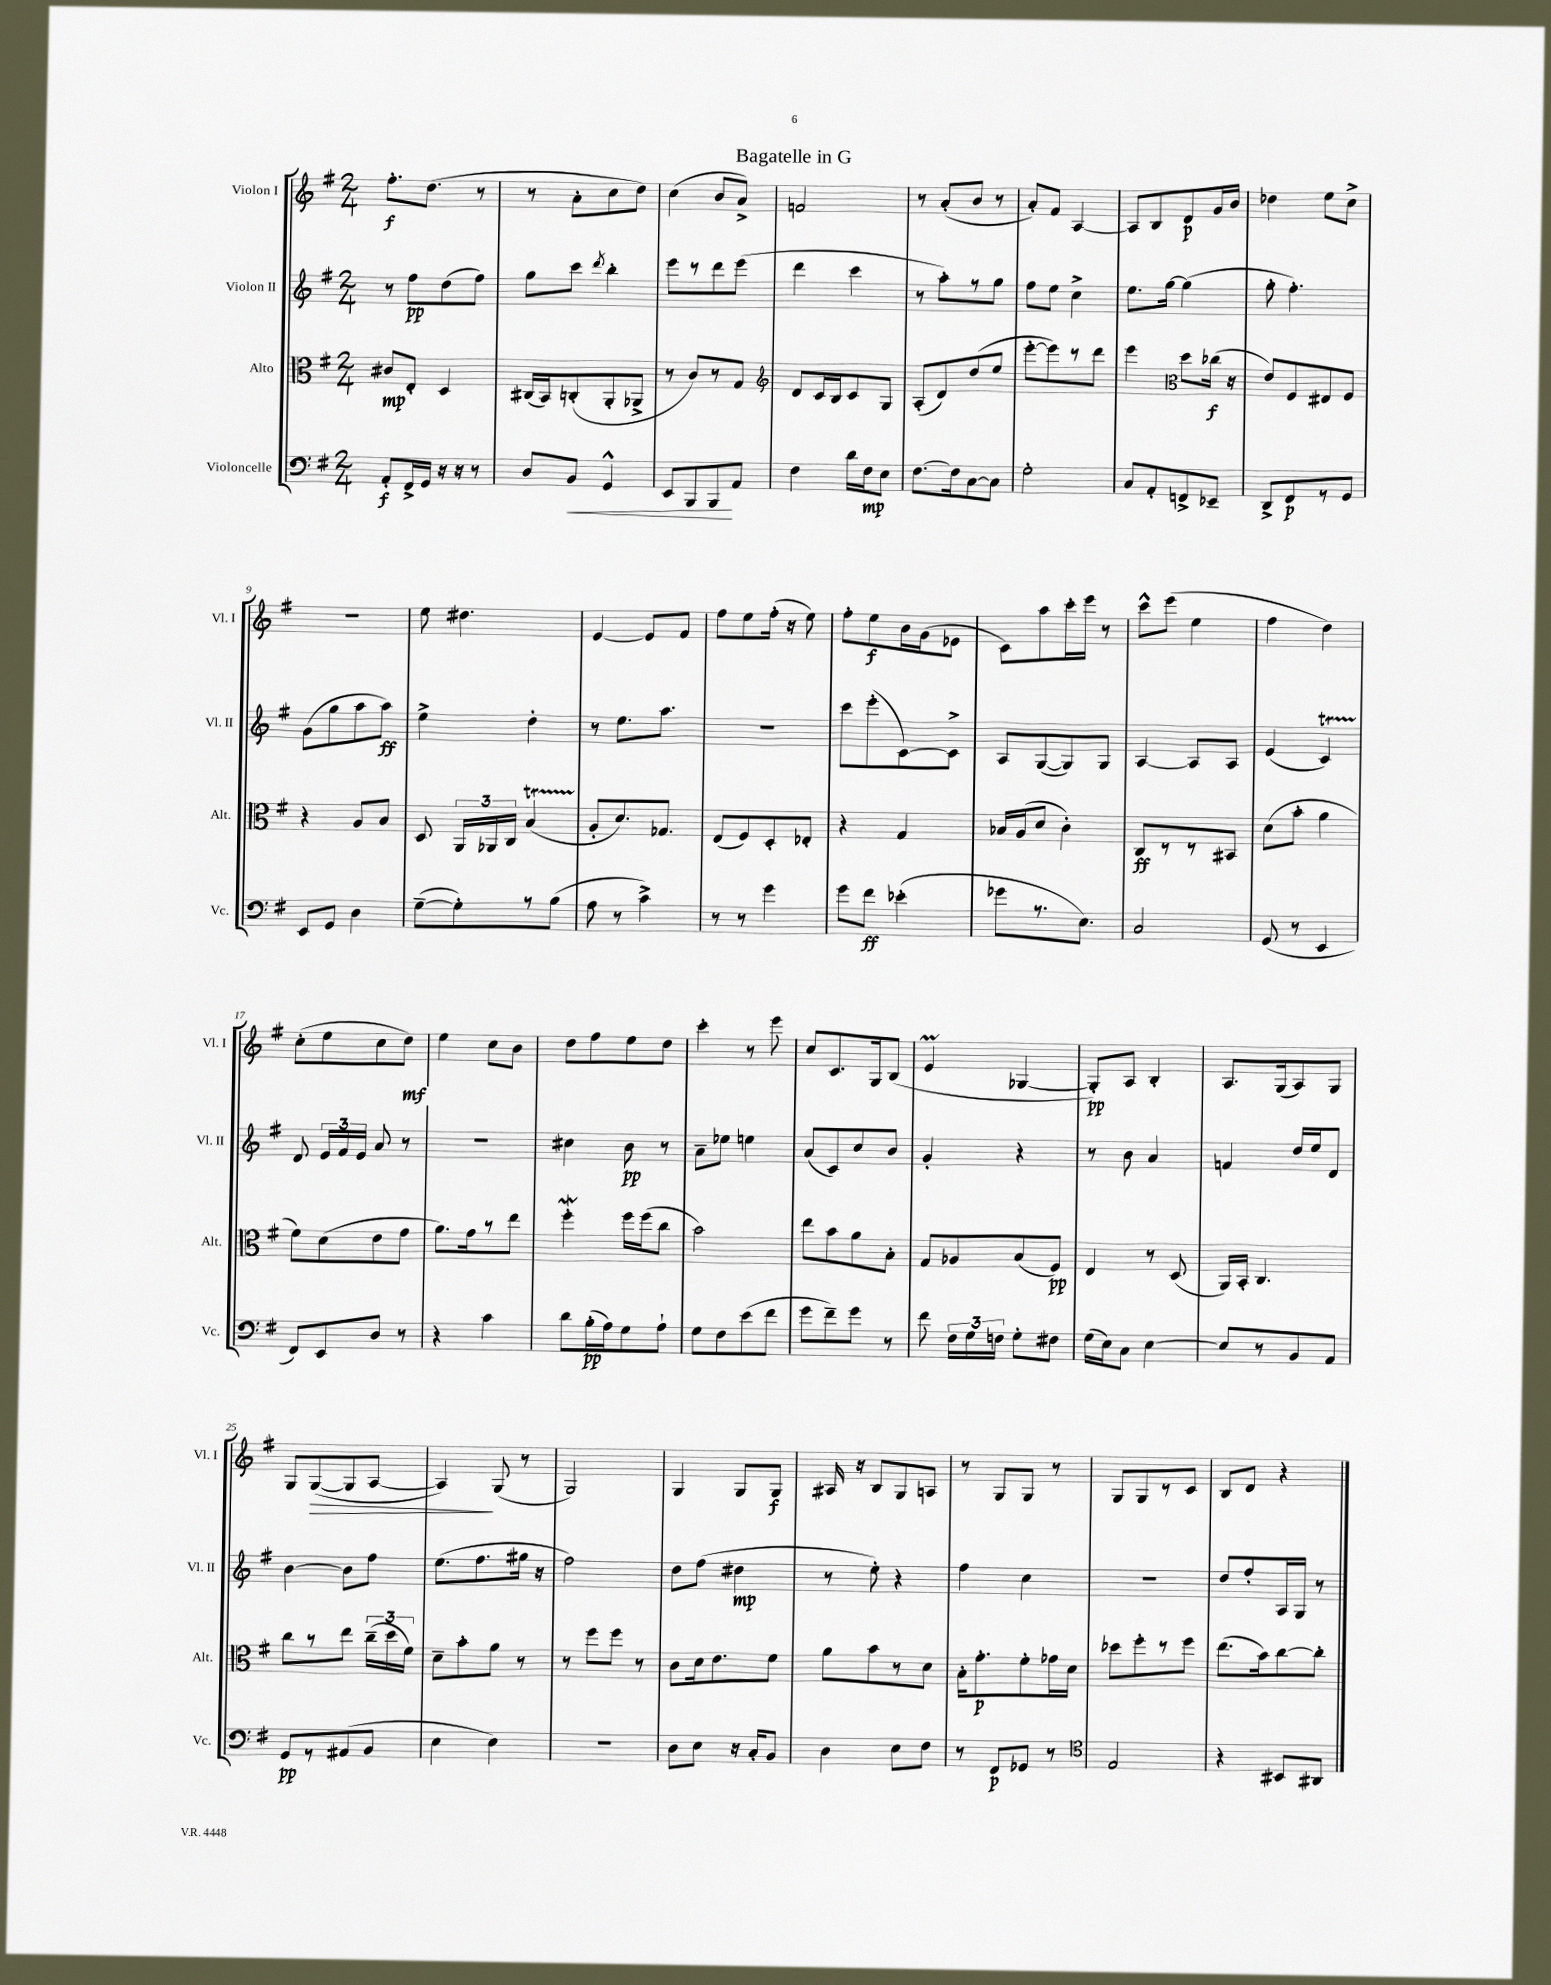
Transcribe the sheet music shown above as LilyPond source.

\header { title = "Bagatelle in G" }
<<
\new StaffGroup <<
\new Staff = "s0" \with { instrumentName = "Violon I" shortInstrumentName = "Vl. I" } {
    \clef treble \key g \major \numericTimeSignature \time 2/4
    \autoBeamOff fis''8.[-.\f d''8.]( r8 |
    r8 a'8[-. c''8 d''8]) |
    c''4( b'8[ a'8]->) |
    f'2 |
    r8 a'8[-.( b'8] r8 |
    a'8[-.) fis'8] a4~ |
    a8[ b8 d'8\p g'16 b'16] |
    des''4 e''8[ c''8]-> |
    R2 |
    e''8 dis''4. |
    e'4~ e'8[ fis'8] |
    fis''8[ e''8 fis''16]-.( r16 e''8) |
    fis''8[-. e''8\f b'16 g'16( ees'8] |
    c'8[) a''8 c'''16-. e'''16] r8 |
    c'''8[-^ e'''8]( e''4 |
    fis''4 d''4) |
    c''8[-.( e''8 c''8 d''8]\mf) |
    e''4 c''8[ b'8] |
    d''8[ fis''8 e''8 d''8] |
    c'''4-. r8 e'''8 |
    c''8[ c'8. g16 b8]( |
    e'4\prall ges4~ |
    ges8[-.\pp) a8] b4-. |
    a8.[ g16( a8) g8] |
    g8[ g8~\>( g8 a8]~ |
    a4\!) g8( r8 |
    g2) |
    g4 g8[ g8]\f |
    ais16 r16 b8[ g8 a8] |
    r8 g8[ g8] r8 |
    g8[ g8 r8 c'8] |
    b8[ d'8] r4 \bar "|." |
}
\new Staff = "s1" \with { instrumentName = "Violon II" shortInstrumentName = "Vl. II" } {
    \clef treble \key g \major \numericTimeSignature \time 2/4
    \autoBeamOff r8 fis''8[\pp d''8( fis''8]) |
    g''8[ c'''8] \acciaccatura { d'''8 } b''4-. |
    e'''8[ r8 d'''8 e'''8]( |
    d'''4 c'''4 |
    r8 a''8[-.) r8 g''8] |
    fis''8[ e''8] c''4-> |
    e''8.[ g''16]~ g''4( |
    g''8-. fis''4.-.) |
    g'8[( g''8 a''8 a''8]\ff) |
    e''4-> d''4-. |
    r8 e''8.[ a''8.] |
    r2 |
    c'''8[ e'''8-.( c'8~) c'8]-> |
    a8[ g8~( g8) g8] |
    a4~ a8[ a8] |
    e'4( c'4\startTrillSpan) |
    d'8\stopTrillSpan \tuplet 3/2 { e'16[ fis'16 e'16] } a'8 r8 |
    r2 |
    cis''4 b'8\pp r8 |
    a'8[-- ees''8] e''4 |
    a'8[( c'8) c''8 b'8] |
    g'4-. r4 |
    r8 b'8 a'4 |
    f'4 d''16[ e''16 d'8] |
    b'4~ b'8[ fis''8] |
    e''8.[( fis''8. gis''16] r16 |
    fis''2) |
    d''8[ fis''8]( dis''4\mp |
    r8 e''8-.) r4 |
    fis''4 c''4 |
    R2 |
    d''8[ fis''8-. a16 g16] r8 \bar "|." |
}
\new Staff = "s2" \with { instrumentName = "Alto" shortInstrumentName = "Alt." } {
    \clef alto \key g \major \numericTimeSignature \time 2/4
    \autoBeamOff cis'8[\mp e8]-. d4 |
    cis16[( b,16) c8-.( a,8-. aes,8]-> |
    r8 c'8[) r8 g8] |
    \clef treble d'8[ c'16 b16 c'8 g8] |
    a8[-.( d'8) d''8( e''8] |
    e'''8[~-. e'''8) r8 d'''8] |
    e'''4 \clef alto d''8[ ces''16]\f( r16 |
    e'8[) fis8 eis8 fis8] |
    r4 a8[ b8] |
    d8 \tuplet 3/2 { a,16[ aes,16 c16] } b4\startTrillSpan( |
    a8[-.\stopTrillSpan d'8.) ges8.] |
    e8[( fis8) d8-. ees8]-. |
    r4 g4 |
    bes16[ a16( d'8] c'4-.) |
    c8[\ff r8 r8 bis,8] |
    d'8[( b'8]-. a'4 |
    fis'8[) d'8( e'8 g'8] |
    a'8.[) g'16 r8 e''8] |
    fis''4-.\mordent fis''16[ fis''16( c''8] |
    b'2) |
    e''8[ b'8 a'8 b8]-. |
    g8[ aes8 b8( fis8]\pp) |
    e4 r8 d8( |
    a,16[) b,16]-. c4. |
    c''8[ r8 e''8] \tuplet 3/2 { c''16[--( d''16 fis'16]) } |
    d'8[-- b'8-. a'8] r8 |
    r8 fis''8[ fis''8] r8 |
    c'8[ d'16 e'8. fis'8] |
    a'8[ b'8 r8 d'8] |
    b16[-. g'8.-.\p fis'8-. ges'16 d'16] |
    des''8[ fis''8-. r8 fis''8] |
    e''8.[( b'16) c''8~ c''8]-. \bar "|." |
}
\new Staff = "s3" \with { instrumentName = "Violoncelle" shortInstrumentName = "Vc." } {
    \clef bass \key g \major \numericTimeSignature \time 2/4
    \autoBeamOff a,8[-.\f fis,16-> g,16] r16 r16 r8 |
    d8[ b,8]\< g,4-^ |
    e,8[ b,,8 b,,8\! a,8] |
    fis4 d'16[ fis16\mp e8] |
    fis8.[~ fis16 c8~ c8] |
    g2-. |
    c8[ a,8-. f,8-> ees,8]-- |
    d,8[-> fis,8\p r8 g,8] |
    e,8[ g,8] d4 |
    g8[~--( g8-.) r8 b8]( |
    a8 r8 c'4->) |
    r8 r8 g'4 |
    g'8[ fis'8]\ff ees'4-.( |
    ges'8[ r8. e8.]) |
    c2 |
    g,8( r8 e,4 |
    fis,8[) e,8 d8] r8 |
    r4 c'4 |
    d'8[ b16-.\pp( a16) g8 a8]-! |
    g8[ fis8 e'8( fis'8] |
    g'8[ fis'8--) g'8] r8 |
    fis'8 \tuplet 3/2 { fis16[ g16 f16] } g8[-. fis8] |
    g16[( e16) c8] e4~ |
    e8[ r8 b,8 a,8] |
    g,8[\pp r8 ais,8( b,8] |
    e4 e4) |
    r2 |
    d8[ e8] r16 c16[-. b,8] |
    d4 e8[ fis8] |
    r8 fis,8[\p ges,8] r8 |
    \clef tenor e2 |
    r4 bis,8[ ais,8] \bar "|." |
}
>>
>>
